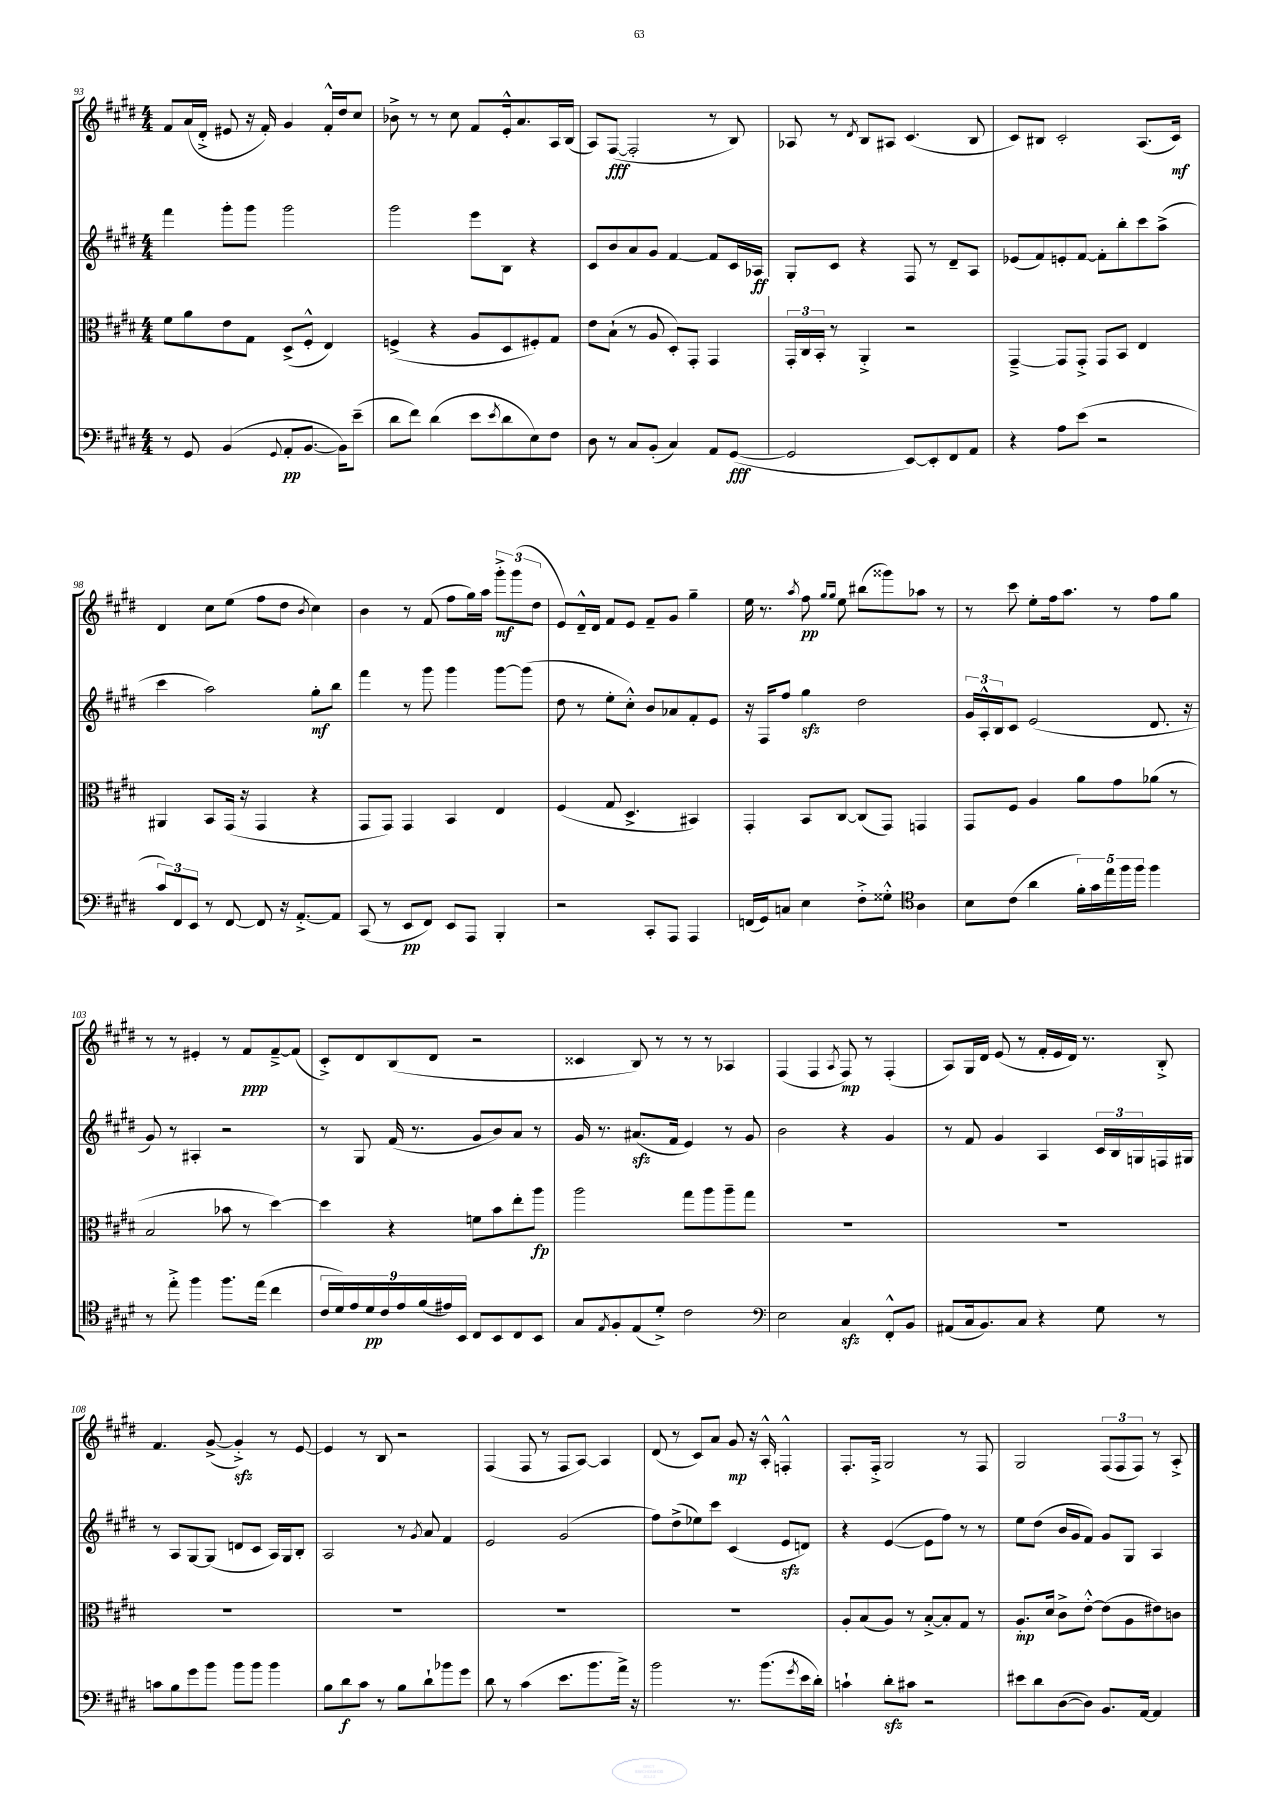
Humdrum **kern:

**kern	**kern	**kern	**kern
*staff4	*staff3	*staff2	*staff1
*clefF4	*clefC3	*clefG2	*clefG2
*k[f#c#g#d#]	*k[f#c#g#d#]	*k[f#c#g#d#]	*k[f#c#g#d#]
*M4/4	*M4/4	*M4/4	*M4/4
8r	8f#	4fff#	8f#
8GG#	8a	.	(16a
.	.	.	16d#'^
(4BB	8e	8ggg#'	8e#
.	8G#	8ggg#	16r
.	.	.	16f#')
8qqGG#	.	.	.
8AA'	(8D#^	2ggg#	4g#
[8.BB	8F#'^^	.	.
.	4E)	.	16f#'^^
16BB])	.	.	16dd#
(8e~	.	.	8cc#
=	=	=	=
8d#	(4F^	2ggg#	8b-^
8f#)	.	.	8r
(4d#	4r	.	8r
.	.	.	8cc#
8e	8A	8eee	8f#
8qe	.	.	.
8d#	8D#	8B	16e'^^
.	.	.	8.a
8E)	8F#')	4r	.
8F#	8G#	.	16A
.	.	.	(16B
=	=	=	=
8D#	8e	8c#	8A)
8r	(8B`	8b	([8F#
8C#	8r	8a	2F#']
(8BB'	8A	8g#	.
4C#)	8D#')	[4f#	.
.	8GG#'	.	.
8AA	4GG#	8f#]	8r
([8GG#	.	16c#	8B)
.	.	16A-	.
=	=	=	=
2GG#]	24GG#'	8G#'	8A-
.	24C#	.	.
.	24BB'	.	.
.	8r	8c#	8r
.	.	.	8qd#
.	4AA'^	4r	8B
.	.	.	8A#
[8EE)	2r	8F#	(4.c#
8EE']	.	8r	.
8FF#	.	8d#~	.
8AA	.	8A	8B
=	=	=	=
4r	[4GG#~^	(8e-	8c#)
.	.	8f#)	8B#
8A	8GG#]	8e'	2c#'
(8e	8GG#'^	[8f#	.
2r	8GG#	8f#']	.
.	8BB	8bb'	.
.	4E	8ccc#	(8.A
.	.	(8aa^	.
.	.	.	16c#)
=	=	=	=
12c#)	4AA#	4ccc#	4d#
12FF#	.	.	.
12EE	.	.	.
8r	8BB	2aa)	8cc#
[8FF#	(16GG#	.	(8ee
.	16r	.	.
8FF#]	4GG#	.	8ff#
16r	.	.	8dd#
[8.AA'^	.	.	.
.	.	.	8qb
.	4r	8gg#'	4cc#)
8AA]	.	8bb	.
=	=	=	=
(8CC#	8GG#	4fff#	4b
8r	8GG#)	.	.
8EE	4GG#	8r	8r
8FF#)	.	8ggg#	(8f#
8EE	4BB	4ggg#	8ff#
8AAA	.	.	16gg#)
.	.	.	16aa
4BBB'	4E	[8ggg#	12ggg#'^
.	.	.	(12ggg#
.	.	(8ggg#]	.
.	.	.	12dd#
=	=	=	=
2r	(4F#	8dd#	8e)
.	.	8r	16d#~^^
.	.	.	16d#
.	8G#	8ee'	8f#
.	4.D#^	8cc#'^^)	8e
8CC#'	.	8b	8f#~
8AAA	.	8a-	8g#
4AAA	4BB#)	8f#'	4gg#~
.	.	8e	.
=	=	=	=
(16FF	4GG#'	16r	16ee
16GG#)	.	16F#	8.r
8C	.	8ff#	.
.	.	.	8qaa
4E	8BB	4gg#	8ff#
.	.	.	16qqgg#
.	.	.	16qqgg#
.	[8C#	.	8ee
8F#'^	(8C#]	2dd#	(8bb#
8G##'^^	8GG#)	.	8ggg##)
*clefC4	*	*	*
4A	4GG	.	8aa-
.	.	.	8r
=	=	=	=
8B	8GG#	24g#	8r
.	.	24A'^^	.
.	.	24B	.
(8c#	8F#	8c#	8ccc#
4a	4A	(2e	8ee'
.	.	.	16ff#
.	.	.	8.aa
20f#')	8a	.	.
20g#	.	.	.
20ee	.	.	.
.	8g#	.	8r
20ff#	.	.	.
20ff#	.	.	.
4ff#	(8a-	8.d#	8ff#
.	8r	.	8gg#
.	.	16r	.
=	=	=	=
8r	2B	8g#)	8r
8ee'^	.	8r	8r
4ff#	.	4A#'	4e#'
8.ff#	8b-	2r	8r
.	8r	.	8f#
(16ee	.	.	.
4cc#	[4dd#)	.	[8f#~^
.	.	.	(8f#]
=	=	=	=
18c#	4dd#]	8r	8c#'^)
18d#)	.	.	.
18e	.	.	.
.	.	8G#	8d#
18d#	.	.	.
18c#	.	.	.
.	4r	(16f#	(8B
18e	.	.	.
.	.	8.r	.
(18f#	.	.	.
.	.	.	8d#
18e#)	.	.	.
18BB	.	.	.
8C#	8f	8g#	2r
8BB	8b	8b)	.
8C#	8ee'	8a	.
8BB	8aa	8r	.
=	=	=	=
8G#	2aa	16g#	4c##
.	.	8.r	.
8qE	.	.	.
8F#'	.	.	.
(8E	.	(8.a#	8B)
8d#'^)	.	.	8r
.	.	16f#	.
2c#	8gg#	4e)	8r
.	8aa	.	8r
.	8aa~	8r	4A-
.	8gg#	8g#	.
=	=	=	=
*clefF4	*	*	*
2E	1r	2b	(4F#
.	.	.	4F#
.	.	.	8qA
4C#	.	4r	8F#)
.	.	.	8r
8FF#'^^	.	4g#	(4F#'
8BB	.	.	.
=	=	=	=
(8AA#	1r	8r	8A)
16C#	.	8f#	16G#
8.BB)	.	.	16d#
.	.	4g#	(8e
8C#	.	.	8r
4r	.	4A	16f#'
.	.	.	16e
.	.	.	16d#)
.	.	.	8.r
8G#	.	24c#	.
.	.	24B	.
.	.	24G	.
8r	.	16F	8B'^
.	.	16G#	.
=	=	=	=
8c	1r	8r	4.f#
8B	.	8A	.
8g#	.	[8G#	.
8b	.	(8G#]	([8g#^
8b	.	8d	4g#'^])
8b	.	8c#	.
4b	.	16A)	8r
.	.	16G#	.
.	.	8B'	[8e
=	=	=	=
8B	1r	2A	4e]
8d#	.	.	.
8c#	.	.	8r
8r	.	.	8B
8B	.	8r	2r
.	.	8qg#	.
8d#`	.	8a	.
8b-	.	4f#	.
8g#	.	.	.
=	=	=	=
8d#	1r	2e	(4F#
8r	.	.	.
(4c#	.	.	8F#
.	.	.	8r
8.e	.	(2g#	8F#
.	.	.	[8A)
8.b	.	.	.
.	.	.	4A]
16a^)	.	.	.
16r	.	.	.
=	=	=	=
2b	1r	8ff#)	(8d#
.	.	(8dd#^	8r
.	.	8ee-)	8c#)
.	.	8ccc#	8a
8.r	.	(4c#	8g#
.	.	.	16r
(8.b	.	.	16A'^^
.	.	8e	4F'^^
8qg#	.	.	.
16e	.	8d)	.
16d#')	.	.	.
=	=	=	=
4c`	8A'	4r	8.F#'
.	(8B	.	.
.	.	.	16F#'^
8d#'	8A)	([4e	2G#
8c#	8r	.	.
2r	[8B'^	8e]	.
.	8B']	8ff#)	.
.	8G#	8r	8r
.	8r	8r	8F#
=	=	=	=
8e#	8.A'	8ee	2G#
8d#	.	(8dd#	.
.	16d#	.	.
([8D#	8c#^	16b	.
.	.	16g#	.
8D#])	[8e'^^	8f#)	.
8.BB	(8e]	8g#	(12F#
.	.	.	12F#
.	8A	8G#	.
.	.	.	12F#)
[16AA	.	.	.
4AA]	8e#)	4A	8r
.	8c	.	8A'^
==	==	==	==
*-	*-	*-	*-
